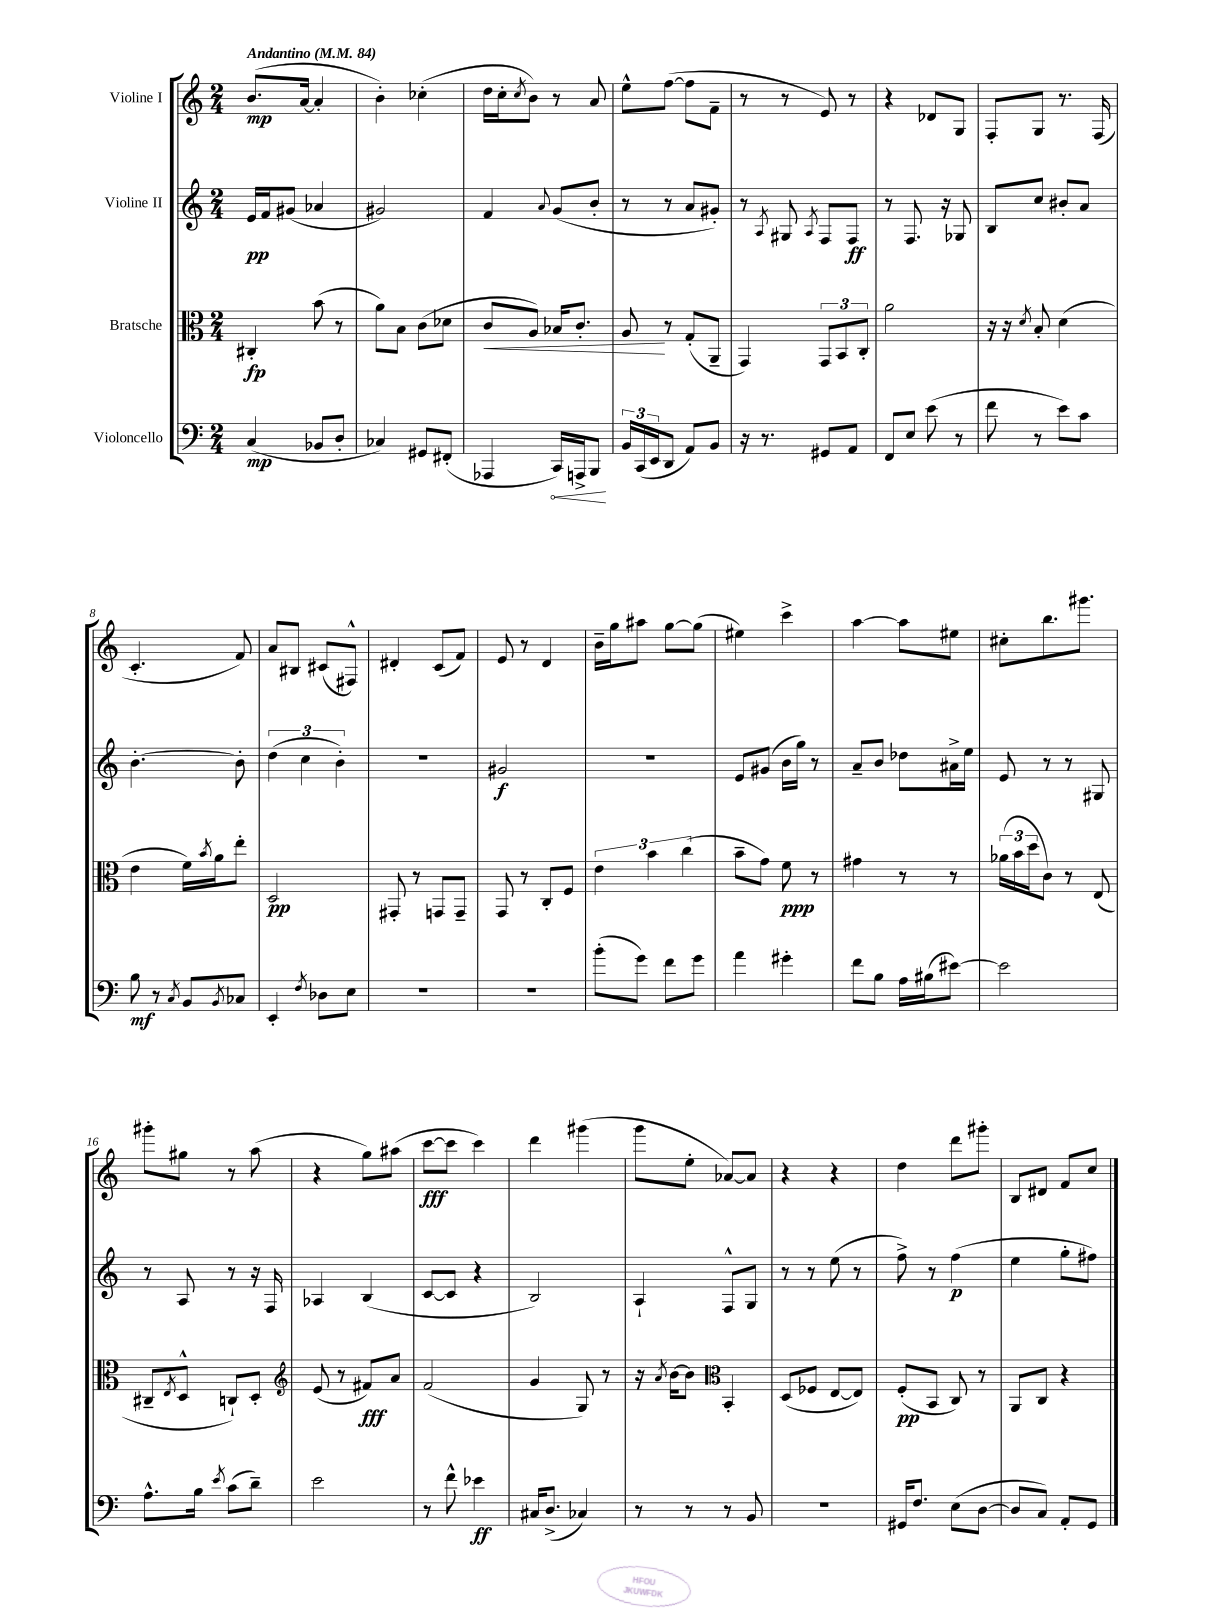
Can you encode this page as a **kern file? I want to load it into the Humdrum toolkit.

**kern	**kern	**kern	**kern
*staff4	*staff3	*staff2	*staff1
*clefF4	*clefC3	*clefG2	*clefG2
*k[]	*k[]	*k[]	*k[]
*M2/4	*M2/4	*M2/4	*M2/4
*MM84	*MM84	*MM84	*MM84
(4C/	4C#'/	16e/LL	(8.b/L
.	.	16f/J	.
.	.	(8g#/J	.
.	.	.	[16a/Jk
8BB-/L	(8b\	4a-/	4a'/]
8D'/J	8r	.	.
=	=	=	=
4C-/)	8a\L)	2g#/)	4b'\)
.	8B\J	.	.
8GG#/L	(8c\L	.	(4cc-'\
(8FF#'/J	8d-\J	.	.
=	=	=	=
4AAA-/	8c/L	4f/	16dd\LL
.	.	.	16cc'\J
.	.	.	8qcc/
.	8A/J)	.	8b\J)
.	.	8qqa/	.
16CC/LL)	16B-/LK	(8g/L	8r
16AAA^/J	8.c'/J	.	.
8BBB/J	.	8b'/J	8a/
=	=	=	=
24BB/LL	8A/	8r	8ee^^\L
(24CC/	.	.	.
24EE/J	.	.	.
8DD/J	8r	8r	([8ff\J
8AA/L)	(8G'/L	8a/L	8ff\]L
8BB/J	8AA~/J	8g#'/J)	8f~\J
=	=	=	=
16r	4GG/)	8r	8r
8.r	.	.	.
.	.	8qA/	.
.	.	8G#/	8r
.	.	8qA/	.
8GG#/L	12GG/L	8F/L	8e/)
.	12BB/	.	.
8AA/J	.	8F/J	8r
.	12C'/J	.	.
=	=	=	=
8FF/L	2a\	8r	4r
8E/J	.	8.F/	.
(8e\	.	.	8d-/L
.	.	16r	.
8r	.	8G-/	8G/J
=	=	=	=
8f\	16r	8B/L	8F'/L
.	16r	.	.
.	8qd/	.	.
8r	8B'/	8cc/J	8G/J
8e\L)	(4d\	8b#'/L	8.r
8c\J	.	8a/J	.
.	.	.	(16F/
=	=	=	=
8B\	4e\	[4.b'\	4.c'/
8r	.	.	.
8qC/	.	.	.
8BB/L	16f\LL)	.	.
.	8qb/	.	.
.	16a\J	.	.
8qBB/	.	.	.
8C-/J	8ee'\J	8b'\]	8f/)
=	=	=	=
4EE'/	2D/	(6dd\	8a/L
.	.	.	8B#/J
.	.	6cc\	.
8qF/	.	.	.
8D-\L	.	.	(8c#/L
.	.	6b'\)	.
8E\J	.	.	8F#^^/J)
=	=	=	=
2r	8GG#'/	2r	4d#'/
.	8r	.	.
.	8GG/L	.	(8c/L
.	8GG~/J	.	8f/J)
=	=	=	=
2r	8GG/	2g#/	8e/
.	8r	.	8r
.	8C'/L	.	4d/
.	8F/J	.	.
=	=	=	=
(8b'\L	6e\	2r	16b~\LL
.	.	.	16gg\J
8g\J)	.	.	8aa#\J
.	6b\	.	.
8f\L	.	.	[8gg\L
.	(6cc\	.	.
8g\J	.	.	(8gg\]J
=	=	=	=
4a\	8b~\L	8e/L	4ee#\)
.	8g\J)	(8g#/J	.
4g#'\	8f\	16b\LL	4ccc^\
.	.	16gg\JJ)	.
.	8r	8r	.
=	=	=	=
8f\L	4g#\	8a~/L	[4aa\
8B\J	.	8b/J	.
16A\LL	8r	8dd-\L	8aa\]L
(16B#\J	.	.	.
[8e#\J)	8r	16a#^\L	8ee#\J
.	.	16ee\JJ	.
=	=	=	=
2e#\]	(24a-\LL	8e/	8cc#'\L
.	24b\	.	.
.	24dd\J	.	.
.	8c\J)	8r	8.bb\
.	8r	8r	.
.	.	.	8.ggg#\J
.	(8E/	8G#/	.
=	=	=	=
8.A^^\L	8C#~/L	8r	8ggg#'\L
.	8qE/	.	.
.	8D^^/J	8A/	8gg#\J
16B\Jk	.	.	.
8qe/	.	.	.
(8c\L	8C`/L)	8r	8r
8d~\J)	8D'/J	16r	(8aa\
.	.	16F/	.
=	=	=	=
*	*clefG2	*	*
2e\	(8e/	4A-/	4r
.	8r	.	.
.	8f#/L)	(4B/	8gg\L)
.	8a/J	.	(8aa#\J
=	=	=	=
8r	(2f/	[8c/L	[8ccc\L
8f^^\	.	8c/]J	8ccc\]J
4e-\	.	4r	4ccc\)
=	=	=	=
16C#/LK	4g/	2B/)	4ddd\
(8.D^/J	.	.	.
4C-/)	8G/)	.	(4ggg#\
.	8r	.	.
=	=	=	=
8r	16r	4A`/	8ggg\L
.	8qa/	.	.
.	[16b\LK	.	.
8r	8b\]J	.	8ee'\J
*	*clefC3	*	*
8r	4BB'/	8F^^/L	[8a-/L)
8BB/	.	8G/J	8a-/]J
=	=	=	=
2r	(8D/L	8r	4r
.	8F-/J	8r	.
.	[8E/L	(8ee\	4r
.	8E/]J)	8r	.
=	=	=	=
16GG#/LK	(8F'/L	8ff^\)	4dd\
8.F/J	.	.	.
.	8BB/J	8r	.
(8E\L	8C/)	(4ff\	8ddd\L
[8D\J	8r	.	8ggg#'\J
=	=	=	=
8D/]L	8AA/L	4ee\	8B/L
8C/J)	8C/J	.	8d#/J
8AA'/L	4r	8gg'\L	8f/L
8GG/J	.	8ff#\J)	8cc/J
==	==	==	==
*-	*-	*-	*-
